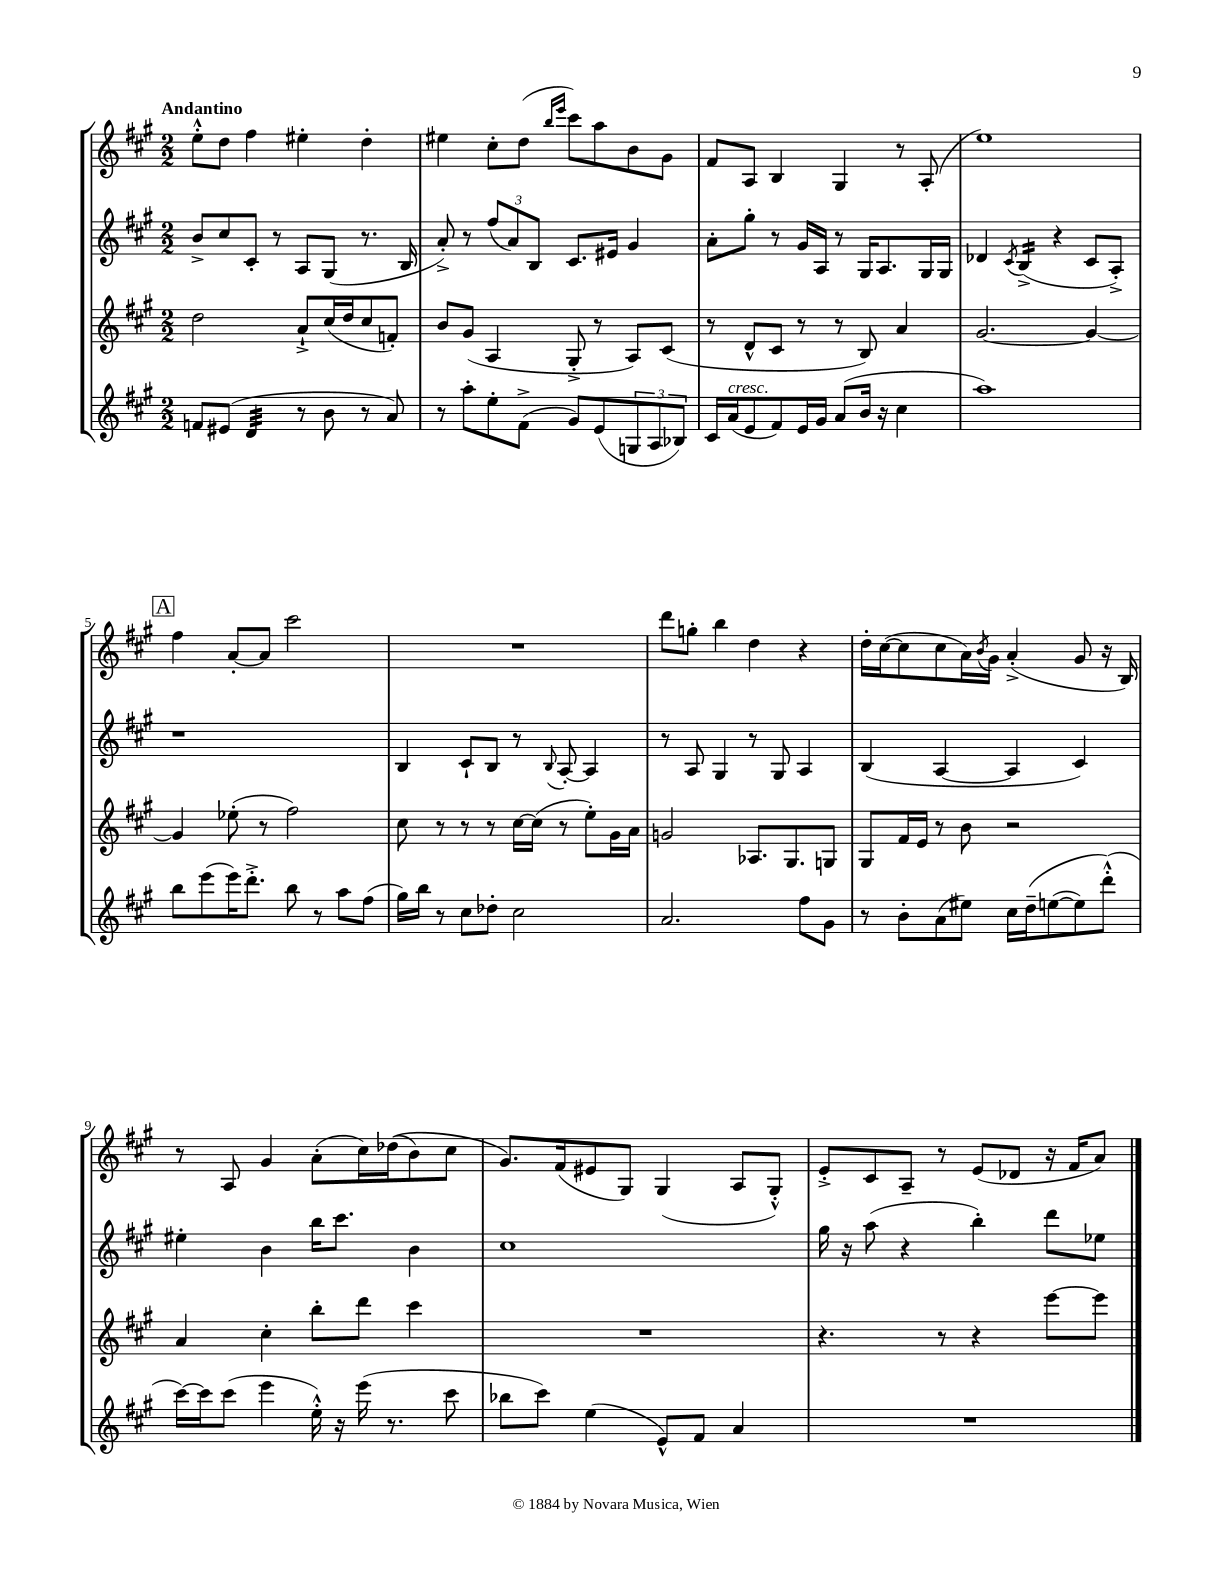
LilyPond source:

<<
\new StaffGroup <<
\new Staff = "s0" {
    \clef treble \key a \major \numericTimeSignature \time 2/2 \tempo "Andantino"
    e''8-.-^ d''8 fis''4 eis''4-. d''4-. |
    eis''4 cis''8-. d''8( \grace { b''16 e'''16 } cis'''8) a''8 b'8 gis'8 |
    fis'8 a8 b4 gis4 r8 a8-.( |
    e''1) |
    \mark \markup { \box "A" } fis''4 a'8~-. a'8 cis'''2 |
    R1 |
    d'''8 g''8-. b''4 d''4 r4 |
    d''16-. cis''16~( cis''8 cis''8 a'16) \acciaccatura { b'8 } gis'16 a'4-.->( gis'8 r16 b16) |
    r8 a8 gis'4 a'8-.( cis''16) des''16(\( b'8) cis''8 |
    gis'8.\) fis'16( eis'8 gis8) gis4( a8 gis8-.-^) |
    e'8-.-> cis'8 a8-- r8 e'8( des'8 r16 fis'16 a'8) \bar "|." |
}
\new Staff = "s1" {
    \clef treble \key a \major \numericTimeSignature \time 2/2
    b'8-> cis''8 cis'8-. r8 a8 gis8( r8. b16 |
    a'8-.->) r8 \tuplet 3/2 { fis''8( a'8) b8 } cis'8. eis'16 gis'4 |
    a'8-. gis''8-. r8 gis'16 a16 r8 gis16 a8. gis16 gis16 |
    des'4 \acciaccatura { cis'8 } b4:16->( r4 cis'8 a8-.->) |
    \mark \markup { \box "A" } r1 |
    b4 cis'8-! b8 r8 \appoggiatura { b8 } a8~-. a4 |
    r8 a8 gis4 r8 gis8 a4 |
    b4( a4~ a4 cis'4) |
    eis''4-. b'4 b''16 cis'''8. b'4 |
    cis''1 |
    gis''16 r16 a''8( r4 b''4-.) d'''8 ees''8 \bar "|." |
}
\new Staff = "s2" {
    \clef treble \key a \major \numericTimeSignature \time 2/2
    d''2 a'8-!-> cis''16( d''16 cis''8 f'8-.) |
    b'8 gis'8( a4 gis8-.-> r8 a8) cis'8( |
    r8 d'8-^ cis'8 r8 r8 b8) a'4 |
    gis'2.~ gis'4~ |
    \mark \markup { \box "A" } gis'4 ees''8-.( r8 fis''2) |
    cis''8 r8 r8 r8 cis''16~ cis''16( r8 e''8-.) gis'16 a'16 |
    g'2 aes8. gis8. g8 |
    gis8 fis'16 e'16 r8 b'8 r2 |
    a'4 cis''4-. b''8-. d'''8 cis'''4 |
    R1 |
    r4. r8 r4 e'''8~ e'''8 \bar "|." |
}
\new Staff = "s3" {
    \clef treble \key a \major \numericTimeSignature \time 2/2
    f'8 eis'8( d'4:32 r8 b'8 r8 a'8) |
    r8 a''8-. e''8-. fis'8->( gis'8) e'8( \tuplet 3/2 { g8 a8 bes8) } |
    cis'16 a'16^\markup { \italic "cresc." }( e'8 fis'8) e'16 gis'16 a'8( b'16 r16 cis''4 |
    a''1) |
    \mark \markup { \box "A" } b''8 e'''8( e'''16) d'''8.-.-> b''8 r8 a''8 fis''8( |
    gis''16) b''16 r8 cis''8 des''8-. cis''2 |
    a'2. fis''8 gis'8 |
    r8 b'8-. a'8( eis''8) cis''16 d''16--\( e''8~( e''8) d'''8-.-^(\) |
    cis'''16~) cis'''16 cis'''8( e'''4 e''16-.-^) r16 e'''16( r8. cis'''8 |
    bes''8 cis'''8) e''4( e'8-^) fis'8 a'4 |
    R1 \bar "|." |
}
>>
>>
